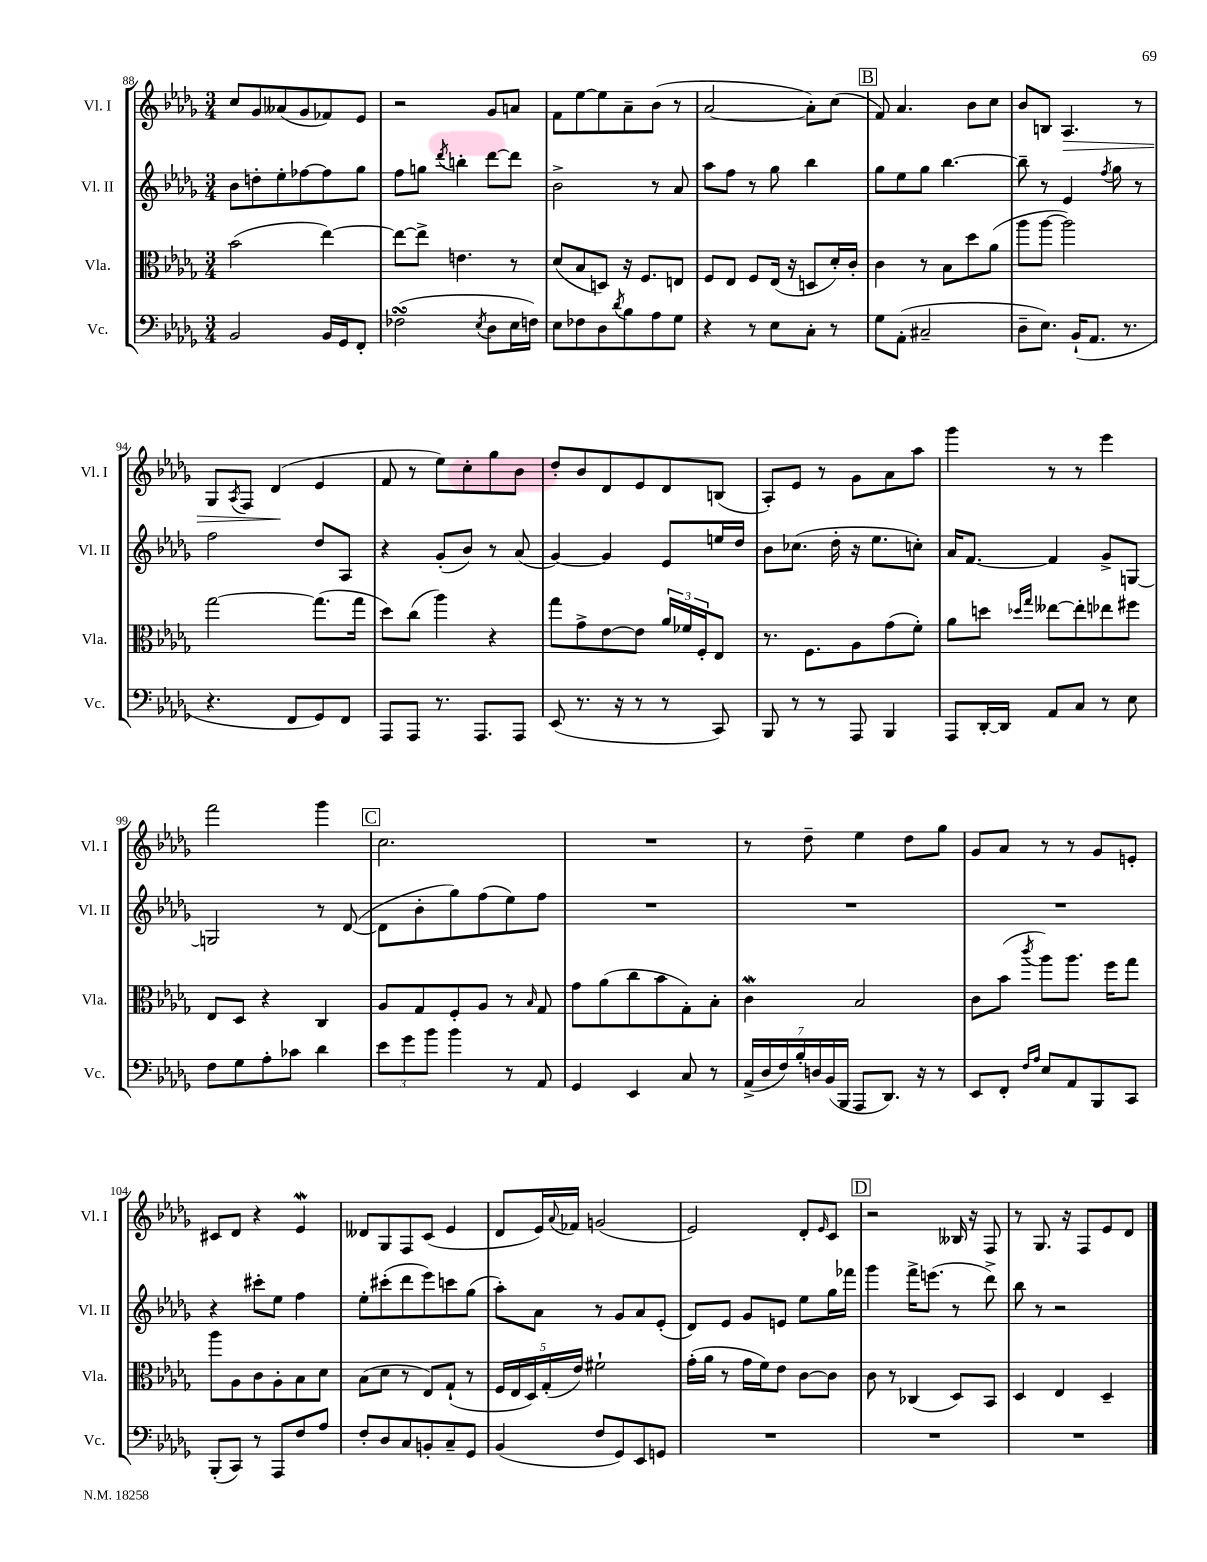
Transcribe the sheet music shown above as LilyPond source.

<<
\new StaffGroup <<
\new Staff = "s0" \with { instrumentName = "Vl. I" shortInstrumentName = "Vl. I" } {
    \clef treble \key des \major \numericTimeSignature \time 3/4
    c''8 ges'8 aeses'8( ges'8 fes'8) ees'8 |
    r2 ges'8 a'8 |
    f'8 ees''8~ ees''8 aes'8-- bes'8( r8 |
    aes'2~ aes'8-.) c''8( |
    \mark \markup { \box "B" } f'8) aes'4. bes'8 c''8 |
    bes'8 b8 aes4.\> r8 |
    ges8 \acciaccatura { aes8 } f8 des'4\!( ees'4 |
    f'8 r8 ees''8) c''8-. ges''8 bes'8 |
    des''8-. bes'8 des'8 ees'8 des'8 b8( |
    aes8-.) ees'8 r8 ges'8 aes'8 aes''8 |
    ges'''4 r8 r8 ees'''4 |
    f'''2 ges'''4 |
    \mark \markup { \box "C" } c''2. |
    R2. |
    r8 des''8-- ees''4 des''8 ges''8 |
    ges'8 aes'8 r8 r8 ges'8 e'8-. |
    cis'8 des'8 r4 ees'4\mordent |
    deses'8 ges8 f8 c'8( ees'4 |
    des'8 ees'16) \appoggiatura { aes'8 } fes'16 g'2( |
    ees'2) des'8-. \grace { ees'16 } c'8 |
    \mark \markup { \box "D" } r2 beses16 r16 f8 |
    r8 ges8. r16 f8 ees'8 des'8 \bar "|." |
}
\new Staff = "s1" \with { instrumentName = "Vl. II" shortInstrumentName = "Vl. II" } {
    \clef treble \key des \major \numericTimeSignature \time 3/4
    bes'8 d''8-. ees''8-. fes''8~ fes''8 ges''8 |
    f''8 g''8 \acciaccatura { des'''8 } b''4-. des'''8~ des'''8 |
    bes'2-> r8 aes'8 |
    aes''8 f''8 r8 ges''8 bes''4 |
    \mark \markup { \box "B" } ges''8 ees''8 ges''8 bes''4.~ |
    bes''8-- r8 ees'4 \acciaccatura { f''8 } ges''8 r8 |
    f''2 des''8 aes8 |
    r4 ges'8-.( bes'8) r8 aes'8( |
    ges'4~) ges'4 ees'8 e''16 des''16 |
    bes'8 ces''8.( des''16-. r16 ees''8. c''8-.) |
    aes'16 f'8.~ f'4 ges'8-> g8~ |
    g2 r8 des'8~( |
    \mark \markup { \box "C" } des'8 bes'8-. ges''8) f''8( ees''8) f''8 |
    R2. |
    R2. |
    R2. |
    r4 cis'''8-. ees''8 f''4 |
    ees''8-. cis'''8-.( des'''8 ees'''8) c'''8 ges''8( |
    aes''8-.) aes'8 r8 ges'8 aes'8 ees'8-.( |
    des'8) ees'8 ges'8 e'8 ees''8 ges''16 fes'''16 |
    \mark \markup { \box "D" } ges'''4 f'''16-> e'''8.( r8 des'''8->) |
    bes''8 r8 r2 \bar "|." |
}
\new Staff = "s2" \with { instrumentName = "Vla." shortInstrumentName = "Vla." } {
    \clef alto \key des \major \numericTimeSignature \time 3/4
    bes'2( ees''4~) |
    ees''8~ ees''8-> e'4. r8 |
    des'8( bes8 d8) r16 f8. e8 |
    f8 ees8 f8 ees16( r16 d8 des'16-.) c'16-. |
    \mark \markup { \box "B" } c'4 r8 bes8 des''8 aes'8( |
    aes''8 aes''8~ aes''2) |
    ges''2~ ges''8.( ges''16 |
    des''8) c''8( aes''4) r4 |
    ges''8 ges'8-> ees'8~ ees'8 \tuplet 3/2 { aes'16 fes'16 f16-. } ees8 |
    r8. f8. aes8 ges'8( f'8-.) |
    aes'8 d''8 \grace { des''16 ges''16 } eeses''8~ eeses''8-. ees''8 fis''8 |
    ees8 des8 r4 c4 |
    \mark \markup { \box "C" } aes8 ges8 f8-. aes8 r8 \grace { bes16 } ges8 |
    ges'8 aes'8( c''8 bes'8 ges8-.) bes8-. |
    c'4\mordent bes2 |
    c'8 bes'8( \acciaccatura { c'''8 } aes''8) aes''8. f''16 ges''8 |
    aes''8 aes8 c'8 aes8-. bes8 des'8 |
    bes8( des'8 r8 ees8) ges8-!( r8 |
    \tuplet 5/4 { f16 ees16 des16) ges16-.( ees'16) } fis'2-! |
    ges'16-.( aes'16 r8 ges'16 f'16) ees'8 c'8~ c'8 |
    \mark \markup { \box "D" } c'8 r8 ces4( des8) bes,8 |
    des4 ees4 des4-- \bar "|." |
}
\new Staff = "s3" \with { instrumentName = "Vc." shortInstrumentName = "Vc." } {
    \clef bass \key des \major \numericTimeSignature \time 3/4
    bes,2 bes,16 ges,16 f,8-. |
    fes2\turn( \acciaccatura { ees8 } des8 ees16 f16) |
    ees8 fes8 des8 \acciaccatura { des'8 } bes8 aes8 ges8 |
    r4 r8 ees8 c8-. r8 |
    \mark \markup { \box "B" } ges8 aes,8-.( cis2-- |
    des8-- ees8.) bes,16-!( aes,8. r8. |
    r4. f,8 ges,8) f,8 |
    aes,,8 aes,,8 r8. aes,,8. aes,,8 |
    ees,8( r8. r16 r8 r8 c,8) |
    bes,,8 r8 r8 aes,,8 bes,,4 |
    aes,,8 des,16~-. des,16 aes,8 c8 r8 ees8 |
    f8 ges8 aes8-. ces'8 des'4 |
    \mark \markup { \box "C" } \tuplet 3/2 { ees'8 ges'8 bes'8 } bes'4 r8 aes,8 |
    ges,4 ees,4 c8 r8 |
    \tuplet 7/4 { aes,16->( des16 f16) bes16-. d16 bes,16( bes,,16 } aes,,8 des,8.) r16 r8 |
    ees,8 f,8-. \grace { f16 aes16 } ees8 aes,8 bes,,8 c,8 |
    bes,,8-.( c,8) r8 aes,,8 f8 aes8 |
    f8-. des8 c8 b,8-. c8-- ges,8 |
    bes,4( f8 ges,8) ees,8 g,8 |
    R2. |
    \mark \markup { \box "D" } R2. |
    R2. \bar "|." |
}
>>
>>
\layout { \context { \Score currentBarNumber = #88 } }
